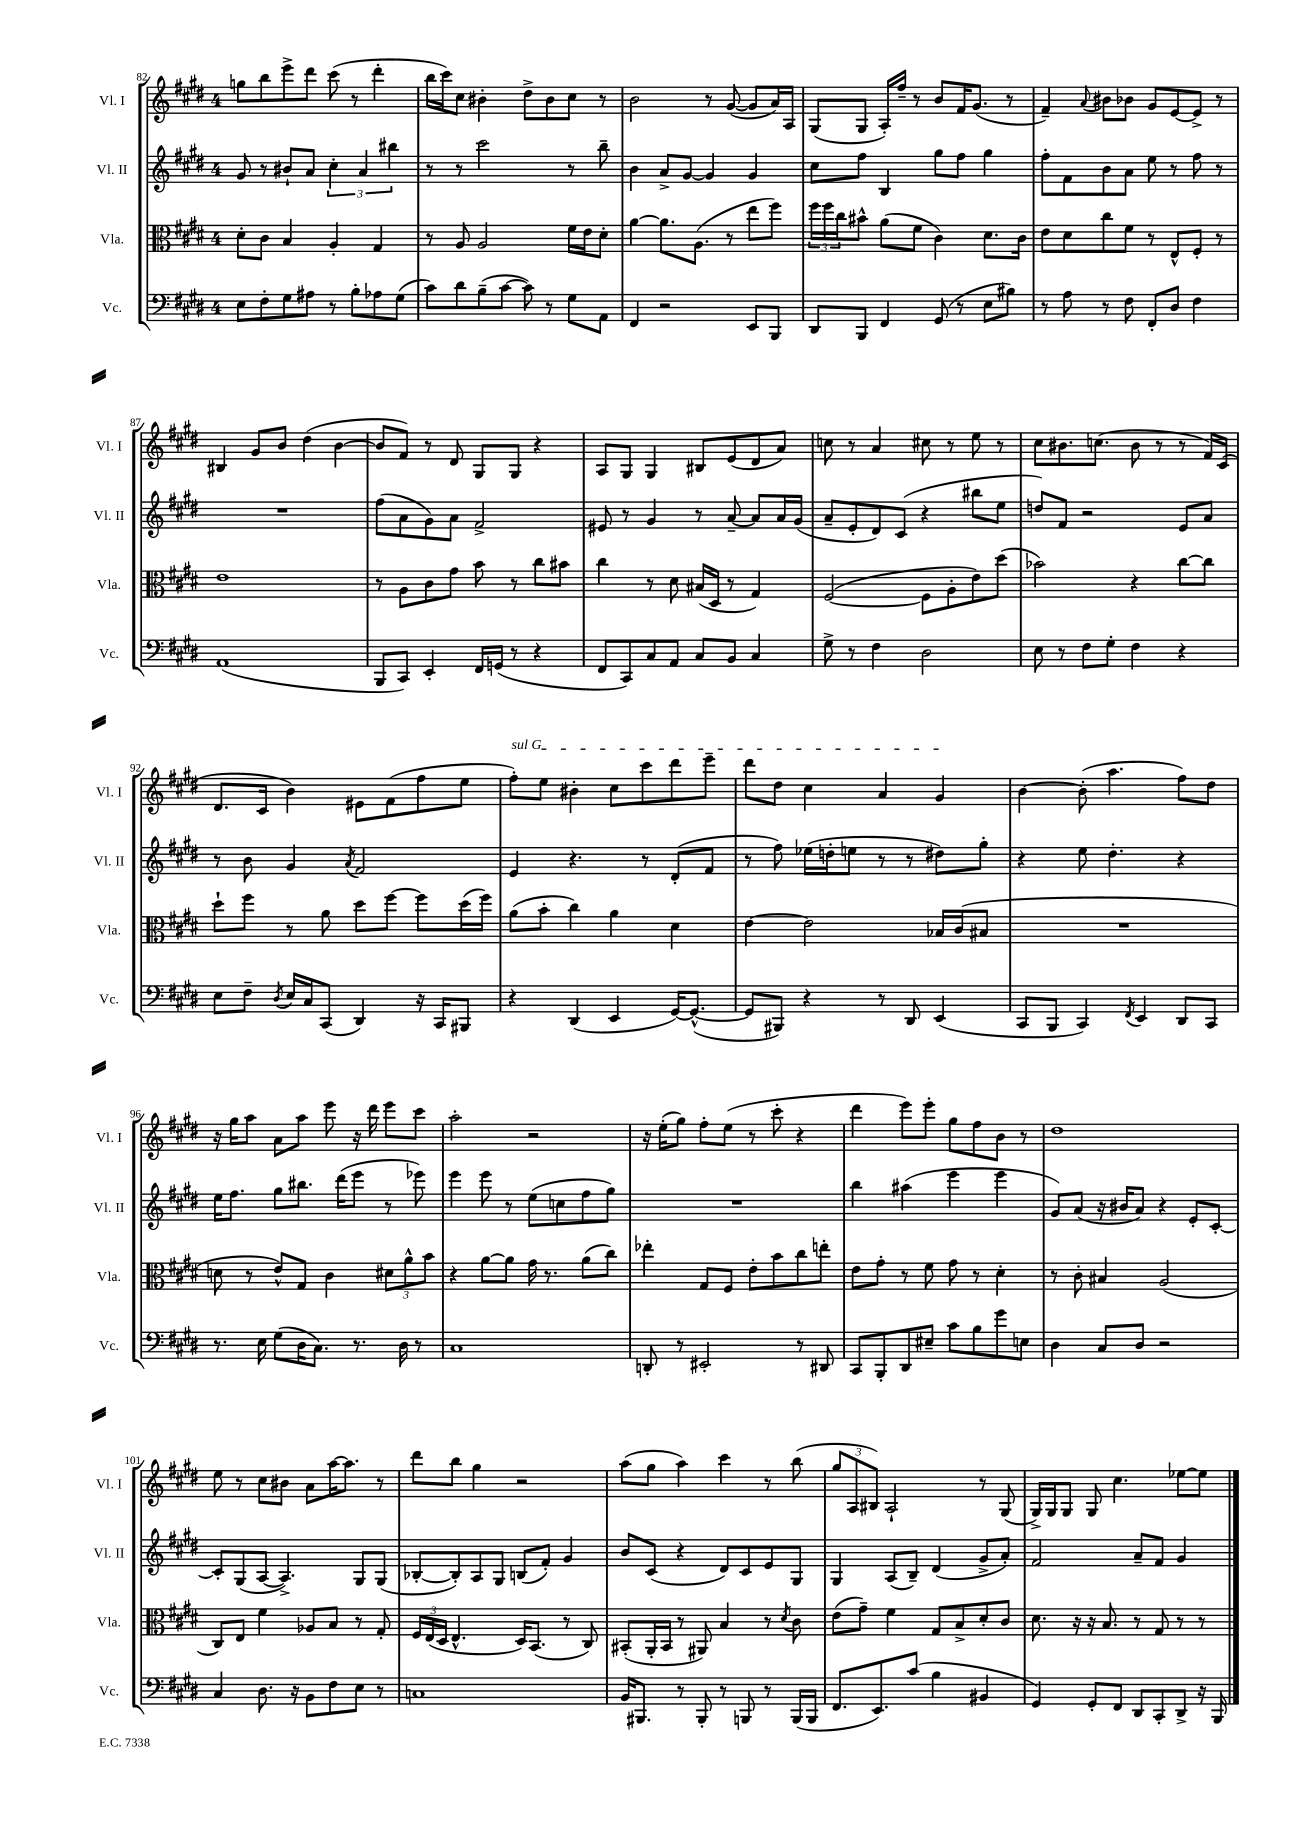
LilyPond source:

<<
\new StaffGroup <<
\new Staff = "s0" \with { instrumentName = "Vl. I" shortInstrumentName = "Vl. I" } {
    \clef treble \key e \major \once \override Staff.TimeSignature.style = #'single-digit \time 4/4
    g''8 b''8 e'''8-> dis'''8 cis'''8( r8 dis'''4-. |
    b''16 cis'''16) cis''8 bis'4-. dis''8-> bis'8 cis''8 r8 |
    b'2 r8 gis'8~( gis'8 a'16) a16 |
    gis8( gis8 a16-.) fis''16-- r8 b'8 fis'16 gis'8.( r8 |
    fis'4--) \appoggiatura { a'8 } bis'8 bes'8 gis'8 e'8~ e'8-> r8 |
    bis4 gis'8 b'8 dis''4( b'4~ |
    b'8 fis'8) r8 dis'8 gis8 gis8 r4 |
    a8 gis8 gis4 bis8 e'8( dis'8 a'8) |
    c''8 r8 a'4 cis''8 r8 e''8 r8 |
    cis''8 bis'8. c''8.( bis'8 r8 r8 fis'16) cis'16( |
    dis'8. cis'16 b'4) eis'8 fis'8( fis''8 e''8 |
    \once \override TextSpanner.bound-details.left.text = \markup { \italic "sul G" } fis''8-.\startTextSpan) e''8 bis'4-. cis''8 cis'''8 dis'''8 e'''8-- |
    dis'''8 dis''8 cis''4 a'4 gis'4\stopTextSpan |
    b'4~ b'8-.( a''4. fis''8) dis''8 |
    r16 gis''16 a''8 a'8 a''8 e'''8 r16 dis'''16 e'''8 cis'''8 |
    a''2-. r2 |
    r16 e''16-.( gis''8) fis''8-. e''8( r8 cis'''8-. r4 |
    dis'''4 e'''8) e'''8-. gis''8 fis''8 b'8 r8 |
    dis''1 |
    e''8 r8 cis''8 bis'8 a'8 a''16~ a''8. r8 |
    dis'''8 b''8 gis''4 r2 |
    a''8( gis''8 a''4) cis'''4 r8 b''8( |
    \tuplet 3/2 { gis''8 a8 bis8) } a2-! r8 gis8( |
    gis16->) gis16 gis8 gis8 cis''4. ees''8~ ees''8 \bar "|." |
}
\new Staff = "s1" \with { instrumentName = "Vl. II" shortInstrumentName = "Vl. II" } {
    \clef treble \key e \major \once \override Staff.TimeSignature.style = #'single-digit \time 4/4
    gis'8 r8 bis'8-! a'8 \tuplet 3/2 { cis''4-. a'4 bis''4 } |
    r8 r8 cis'''2 r8 b''8-- |
    b'4 a'8-> gis'8~ gis'4 gis'4 |
    cis''8 fis''8 b4 gis''8 fis''8 gis''4 |
    fis''8-. fis'8 b'8 a'8 e''8 r8 fis''8 r8 |
    R1 |
    fis''8( a'8 gis'8) a'8 fis'2-> |
    eis'8 r8 gis'4 r8 a'8~-- a'8 a'16 gis'16( |
    a'8-- e'8-. dis'8) cis'8( r4 bis''8 e''8 |
    d''8) fis'8 r2 e'8 a'8 |
    r8 b'8 gis'4 \acciaccatura { a'8 } fis'2 |
    e'4 r4. r8 dis'8-.( fis'8 |
    r8 fis''8) ees''16( d''16-. e''8 r8 r8 dis''8) gis''8-. |
    r4 e''8 dis''4.-. r4 |
    e''16 fis''8. gis''8 bis''8. dis'''16( e'''8 r8 ees'''8) |
    e'''4 e'''8 r8 e''8( c''8 fis''8 gis''8) |
    R1 |
    b''4 ais''4( e'''4 e'''4 |
    gis'8) a'8( r16 bis'16 a'8) r4 e'8-. cis'8~-. |
    cis'8-. gis8( a8~ a4.->) gis8 gis8( |
    bes8~-. bes8-.) a8 gis8 b8( fis'8-.) gis'4 |
    b'8 cis'8( r4 dis'8) cis'8 e'8 gis8 |
    gis4 a8( b8--) dis'4( gis'8-> a'8-.) |
    fis'2 a'8-- fis'8 gis'4 \bar "|." |
}
\new Staff = "s2" \with { instrumentName = "Vla." shortInstrumentName = "Vla." } {
    \clef alto \key e \major \once \override Staff.TimeSignature.style = #'single-digit \time 4/4
    dis'8-. cis'8 b4 a4-. gis4 |
    r8 a8 a2 fis'16 e'16 dis'8-. |
    a'4~ a'8. a8.( r8 e''8 fis''8) |
    \tuplet 3/2 { fis''16 fis''16 cis''16 } bis'8-^ a'8( fis'8 cis'4) dis'8. cis'16 |
    e'8 dis'8 cis''8 fis'8 r8 e8-^ fis8-. r8 |
    e'1 |
    r8 a8 cis'8 gis'8 b'8 r8 cis''8 bis'8 |
    cis''4 r8 dis'8 bis16( dis16 r8 gis4) |
    fis2~( fis8 a8-. e'8) dis''8( |
    bes'2) r4 cis''8~ cis''8 |
    dis''8-! fis''8 r8 a'8 dis''8 fis''8~ fis''8 dis''16( fis''16) |
    a'8( b'8-. cis''4) a'4 dis'4 |
    e'4~ e'2 bes16 cis'16( bis8 |
    R1 |
    d'8 r8 e'8-^) gis8 cis'4 \tuplet 3/2 { dis'8 a'8-^ b'8 } |
    r4 a'8~ a'8 gis'16 r8. a'8( cis''8) |
    ees''4-. gis8 fis8 e'8-. b'8 cis''8 e''8-. |
    e'8 gis'8-. r8 fis'8 gis'8 r8 dis'4-. |
    r8 cis'8-. bis4 a2( |
    cis8) e8 fis'4 aes8 b8 r8 gis8-. |
    \tuplet 3/2 { fis16 e16( dis16 } e4.-^ dis16) b,8.( r8 cis8) |
    bis,8-.( a,16-. bis,16 r8 ais,8) b4 r8 \acciaccatura { dis'8 } cis'8 |
    e'8( gis'8--) fis'4 gis8 b8-> dis'8-. cis'8 |
    dis'8. r16 r16 b8. r8 gis8 r8 r8 \bar "|." |
}
\new Staff = "s3" \with { instrumentName = "Vc." shortInstrumentName = "Vc." } {
    \clef bass \key e \major \once \override Staff.TimeSignature.style = #'single-digit \time 4/4
    e8 fis8-. gis8 ais8 r8 b8-. aes8 gis8( |
    cis'8) dis'8 b8--( cis'8~ cis'8) r8 gis8 a,8 |
    fis,4 r2 e,8 b,,8 |
    dis,8 b,,8 fis,4 gis,8( r8 e8 bis8) |
    r8 a8 r8 fis8 fis,8-. dis8 fis4 |
    a,1( |
    b,,8 cis,8) e,4-. fis,16 g,16( r8 r4 |
    fis,8 cis,8) cis8 a,8 cis8 b,8 cis4 |
    gis8-> r8 fis4 dis2 |
    e8 r8 fis8 gis8-. fis4 r4 |
    e8 fis8-- \acciaccatura { dis8 } e16 cis16 cis,8( dis,4) r16 cis,16 bis,,8 |
    r4 dis,4( e,4 gis,16~) gis,8.~-^( |
    gis,8 bis,,8) r4 r8 dis,8 e,4( |
    cis,8 b,,8 cis,4) \acciaccatura { fis,8 } e,4 dis,8 cis,8 |
    r8. e16 gis8( dis16 cis8.) r8. dis16 r8 |
    cis1 |
    d,8-. r8 eis,2-. r8 dis,8 |
    cis,8 b,,8-. dis,8 eis8-- cis'8 b8 gis'8 e8 |
    dis4 cis8 dis8 r2 |
    cis4 dis8. r16 b,8 fis8 e8 r8 |
    c1 |
    b,16 bis,,8. r8 bis,,8-. r8 b,,8 r8 b,,16( b,,16 |
    fis,8. e,8.) cis'8( b4 bis,4 |
    gis,4) gis,8-. fis,8 dis,8 cis,8-. dis,8-> r16 b,,16 \bar "|." |
}
>>
>>
\layout { \context { \Score currentBarNumber = #82 } }
